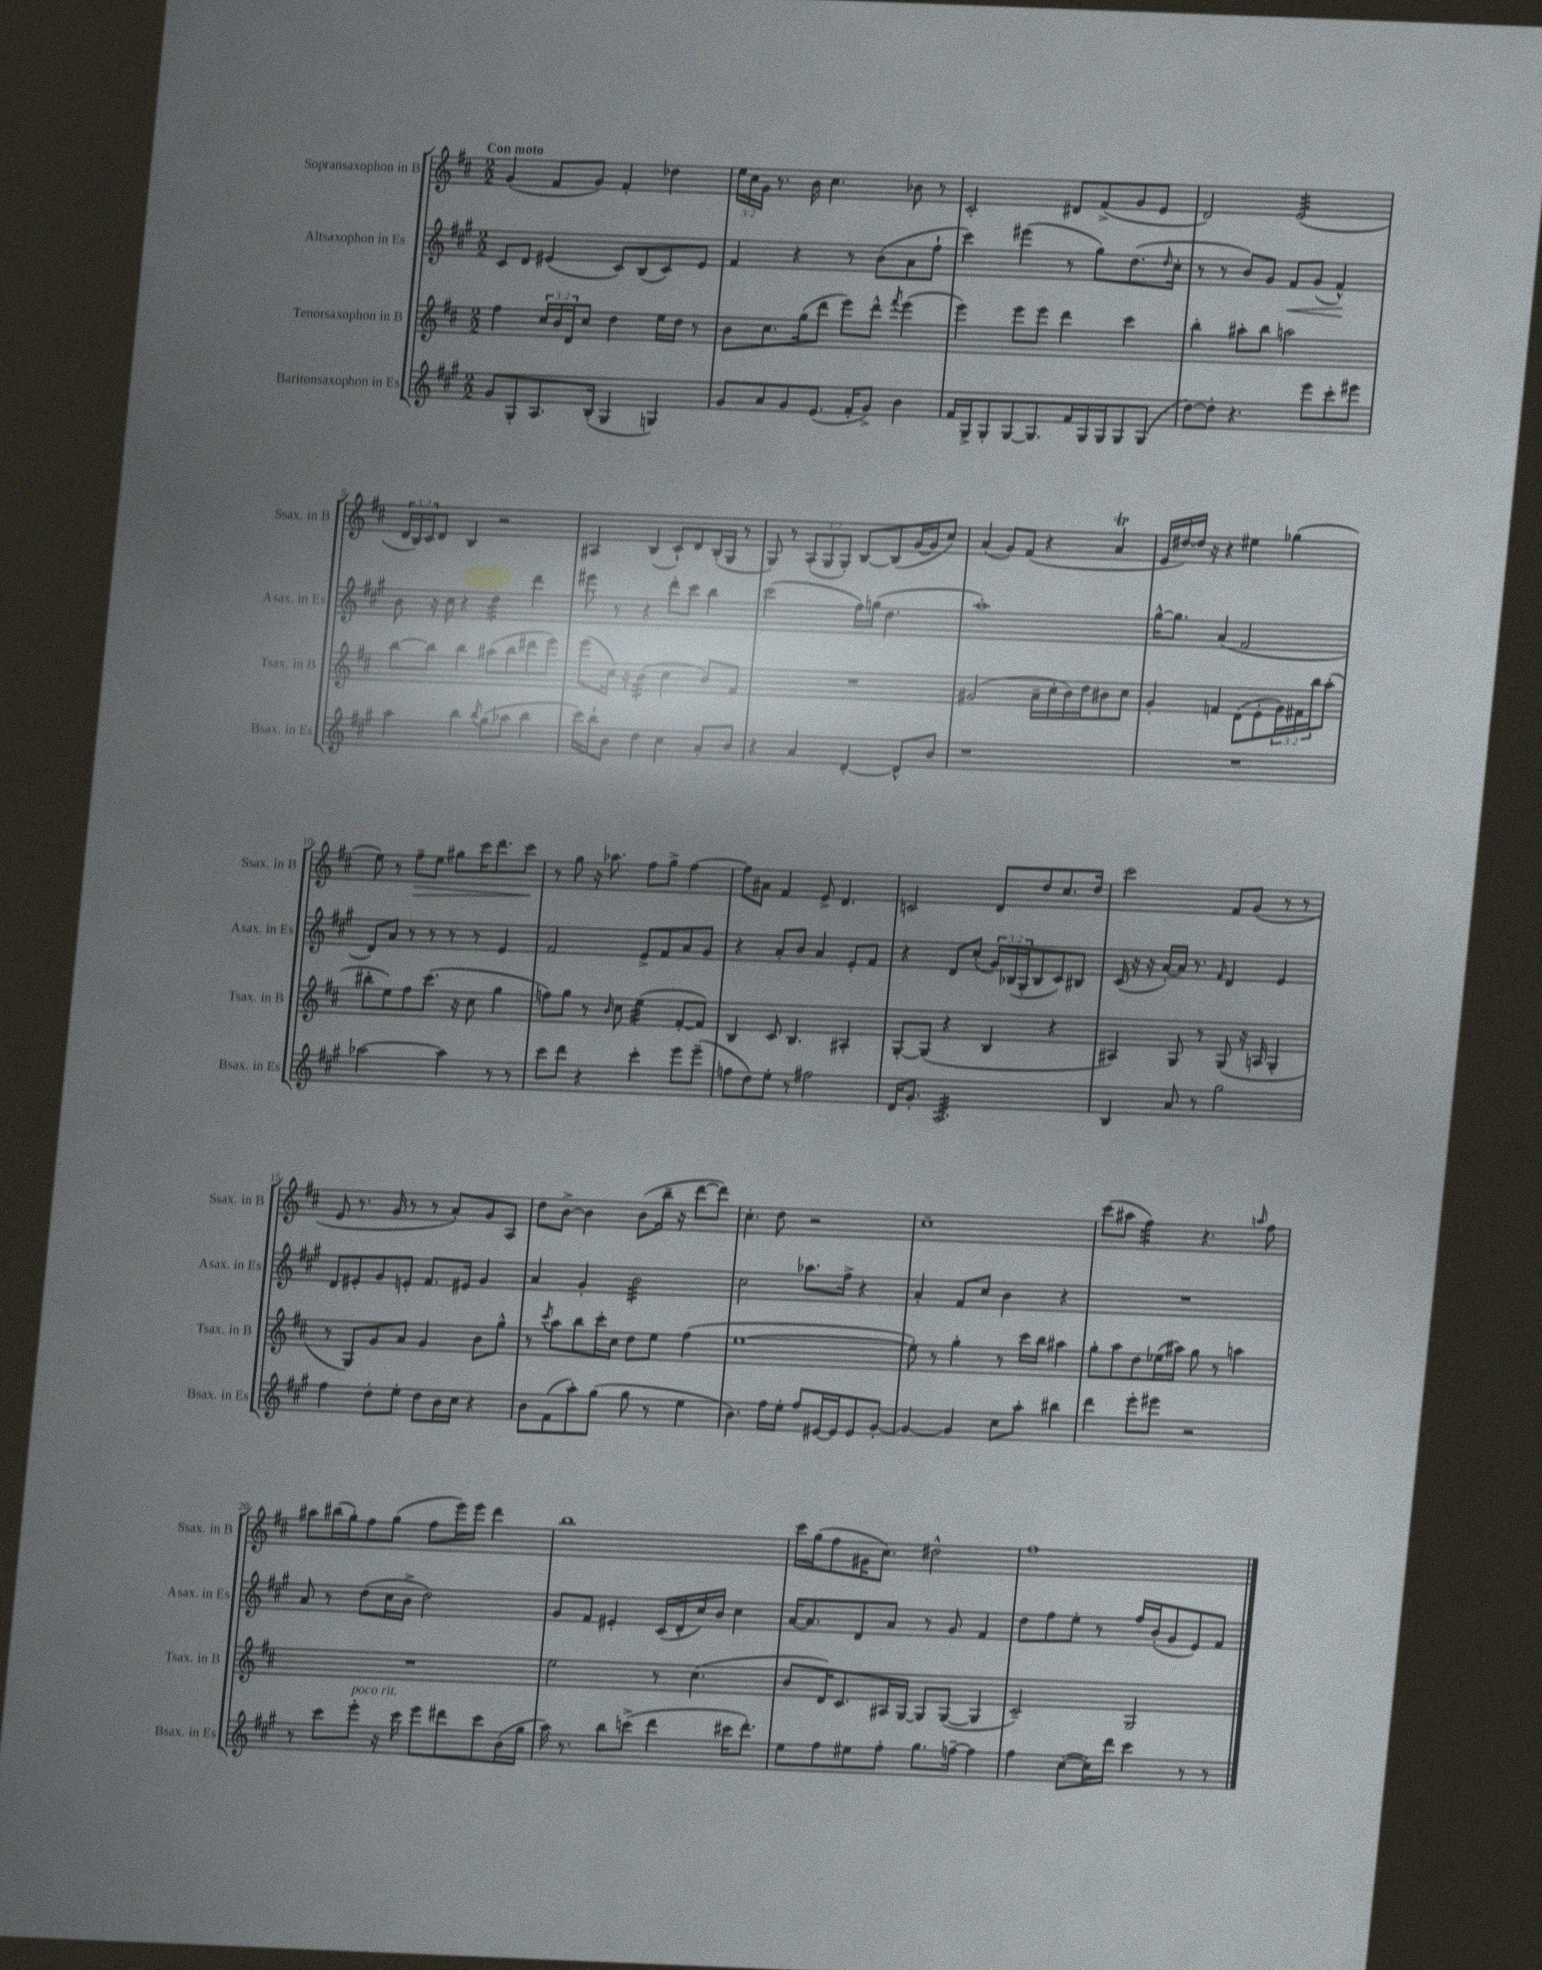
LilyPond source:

<<
\new StaffGroup <<
\new Staff = "s0" \with { instrumentName = "Sopransaxophon in B" shortInstrumentName = "Ssax. in B" } {
    \clef treble \key d \major \numericTimeSignature \time 2/2 \override Staff.TupletNumber.text = #tuplet-number::calc-fraction-text \tempo "Con moto"
    g'4( fis'8 g'8) fis'4-. des''4 |
    \tuplet 3/2 { e''16 cis''16 g'16 } r8. b'16 cis''4. bes'8 r8 |
    cis'2-. dis'8 fis'8->( g'8 e'8 |
    d'2) e'2:32( |
    \tuplet 3/2 { d'16 b16) cis'16 } d'8 b4 r2 |
    ais4 b4( cis'8-!) d'8 b16-.( g16 r8 |
    g8) r8 \tuplet 3/2 { a8-.( g8 g8-.) } b8~ b8( g'16~ g'16 cis''8) |
    a'4( g'8) fis'8( r4 a'4\trill |
    e'16 dis''16~) dis''16 r16 r4 eis''4 ges''4( |
    e''8) r8 fis''8--\> e''8 gis''8 cis'''16 d'''8. cis'''8\! |
    r8 g''8 r16 aes''8. fis''8 g''8-> fis''4~ |
    fis''8 ais'8 fis'4 e'8-> d'4. |
    c'2 d'8 d''8 cis''8. d''16 |
    cis'''2 fis'8 g'8( r8 r8 |
    e'8 r8. g'16 r8 r8 a'8-.) g'8 a8 |
    d''8 b'8~-> b'4 b'8( b''16-- r16 d'''8~ d'''8) |
    cis''4.-. d''8 r2 |
    cis''1-- |
    cis'''8( ais''8 fis''4:32) r4. \grace { a''16 } fis''8 |
    ais''8 bis''16( g''16-.) fis''8 g''8( fis''8 e'''16) e'''16 d'''4 |
    b''1 |
    cis'''16 g''16( fis''8 gis'16 cis''8.) dis''2-^ |
    fis''1 \bar "|." |
}
\new Staff = "s1" \with { instrumentName = "Altsaxophon in Es" shortInstrumentName = "Asax. in Es" } {
    \clef treble \key a \major \numericTimeSignature \time 2/2 \override Staff.TupletNumber.text = #tuplet-number::calc-fraction-text
    cis'8 d'8 eis'4( cis'8) b8( cis'8) eis'8 |
    fis'4 r4 r8 b'8( a'8 fis''8-! |
    cis'''4) eis'''4( r8 gis''8) d''8.( \grace { d''16 } cis''16-. |
    r8 r8 b'8) gis'8 fis'8\< gis'8( fis'4-^\!) |
    b'8 r16 cis''16 r4 d''4:32 d'''4 |
    eis'''8 r8 r4 d'''8-. cis'''8 b''4 |
    cis'''2( fis''16) g''16( d''4. |
    a''1-.) |
    gis''16~-^ gis''8. a'4( fis'2 |
    d'8) a'8 r8 r8 r8 r8 e'4 |
    fis'2 e'8-> fis'8 a'8 gis'8 |
    r4 a'8-. b'8 a'4 e'8-. fis'8 |
    r4 d'8 cis''8-.( \tuplet 3/2 { gis'16) bes16( gis16-. } bes8 cis'8) bis8 |
    cis'16( r16 r16 a'16~-.) a'16 r8. \grace { fis'16 } d'4 e'4 |
    d'8 eis'8-. gis'8 e'8-. fis'8. eis'16 gis'4 |
    a'4 gis'4-. b'2:32 |
    cis''2 aes''8. fis''16-> r4 |
    a'4-. fis'8 cis''8 b'4 r4 |
    R1 |
    a'8 r8 d''8( cis''16 b'16-> d''2) |
    gis'8 fis'8 eis'4-. cis'16( d'16-. cis''16) b'16 cis''4 |
    a'16~ a'8. d'8 a'8 r8 gis'8 fis'4 |
    d''8 fis''8 e''8-. r8 fis''16 b'16-.( gis'8 e'8) fis'8 \bar "|." |
}
\new Staff = "s2" \with { instrumentName = "Tenorsaxophon in B" shortInstrumentName = "Tsax. in B" } {
    \clef treble \key d \major \numericTimeSignature \time 2/2 \override Staff.TupletNumber.text = #tuplet-number::calc-fraction-text
    fis''4 \tuplet 3/2 { cis''16 b'16 d'16 } cis''8 d''4 e''16 d''16 r8 |
    b'8 cis''8. g''16( d'''8 e'''8) d'''8-^ \acciaccatura { fis'''8 } e'''4( |
    e'''4) e'''8 e'''8 d'''4 cis'''4 |
    b''4-. ais''8-. b''8 a''2 |
    b''8~ b''8 b''4 ais''8( b''8 dis'''8 e'''8) |
    e'''8( cis''16) r16 b'4:32( cis''4 b'8) fis'8 |
    R1 |
    gis'2( a'16-- cis''16-. b'16) d''16 bis'8 cis''8 |
    g'4-. f'4 d'8( e'8-. \tuplet 3/2 { g'16) fis'16 b''16 } a''8-.( |
    bis''8-. e''8) fis''8 cis'''8.( r16 cis''8 g''4 |
    f''8) g''8 r8 \grace { b'16 } cis''8 e''4:32( fis'8~-. fis'8) |
    b4 cis'8 b4. ais4-. |
    g8~-. g8( r4 b4 r4 |
    ais4) g8 r8 g8( r16 a16 g4-. |
    r8 g8) g'8 a'8 g'4 b'8 g''8-^ |
    r8 \acciaccatura { cis'''8 } a''8 b''8 cis'''16-. cis''16 d''8 e''8 fis''4( |
    e''1~ |
    e''8-.) r8 g''4-. r8 cis'''16 b''16 ais''4 |
    g''8-. a''8 d''8 ees''16( ais''16) g''8 r8 a''4 |
    R1 |
    e''2 r8 cis''4.( |
    b'8 d'16) cis'8. ais16 g16~ g8 g8~( g4 |
    cis'2--) g2 \bar "|." |
}
\new Staff = "s3" \with { instrumentName = "Baritonsaxophon in Es" shortInstrumentName = "Bsax. in Es" } {
    \clef treble \key a \major \numericTimeSignature \time 2/2
    gis'8 gis8-. a8. b16-.( gis4 g4) |
    gis'8 a'8 gis'8 e'8.( fis'16-. gis'8->) b'4 |
    fis'16 gis16-> gis8-. gis8~ gis8. fis'16 gis16 gis16 gis8 gis8( |
    d''8~) d''8-. r4. e'''8 cis'''8-. eis'''8 |
    a''4 b''4 \acciaccatura { b''8 } gis''8( aes''8 b''4 |
    cis'''16) b''16-! b'8 d''4 cis''4 a'8-. b'8 |
    r4 a'4 d'4~-. d'8-^ b'8 |
    r1 |
    R1 |
    aes''2~ aes''4 r8 r8 |
    cis'''8 d'''8 r4 cis'''4-. e'''8 e'''8--( |
    f''8 d''8) e''8-. r8 fis''2 |
    d'16 gis'8.-. a2.:32 |
    b4 a'8 r8 gis''2 |
    fis''4 d''8-. e''8-. d''8 b'16 cis''16 r4 |
    b'8 fis'8( a''8-.) gis''8( gis''8 r8 e''4 |
    b'4.) fis''16 e''16-. fis''8 eis'16~ eis'16 eis'8 gis'8~-. |
    gis'4~ gis'4 cis''8 a''8-. bis''4 |
    d'''4 e'''8-. eis'''8 r2 |
    r8 cis'''8 e'''8-.^\markup { \italic "poco rit." } r16 cis'''16 e'''8 dis'''8 cis'''8 b'16( gis''16 |
    a''16) r8. b''8 c'''8->( d'''4 cis'''16 d'''8.-.) |
    e''8 fis''8 eis''8 fis''8-. gis''8. f''16~-- f''4 |
    fis''4 cis''8~( cis''16) d'''16 cis'''4 r8 r8 \bar "|." |
}
>>
>>
